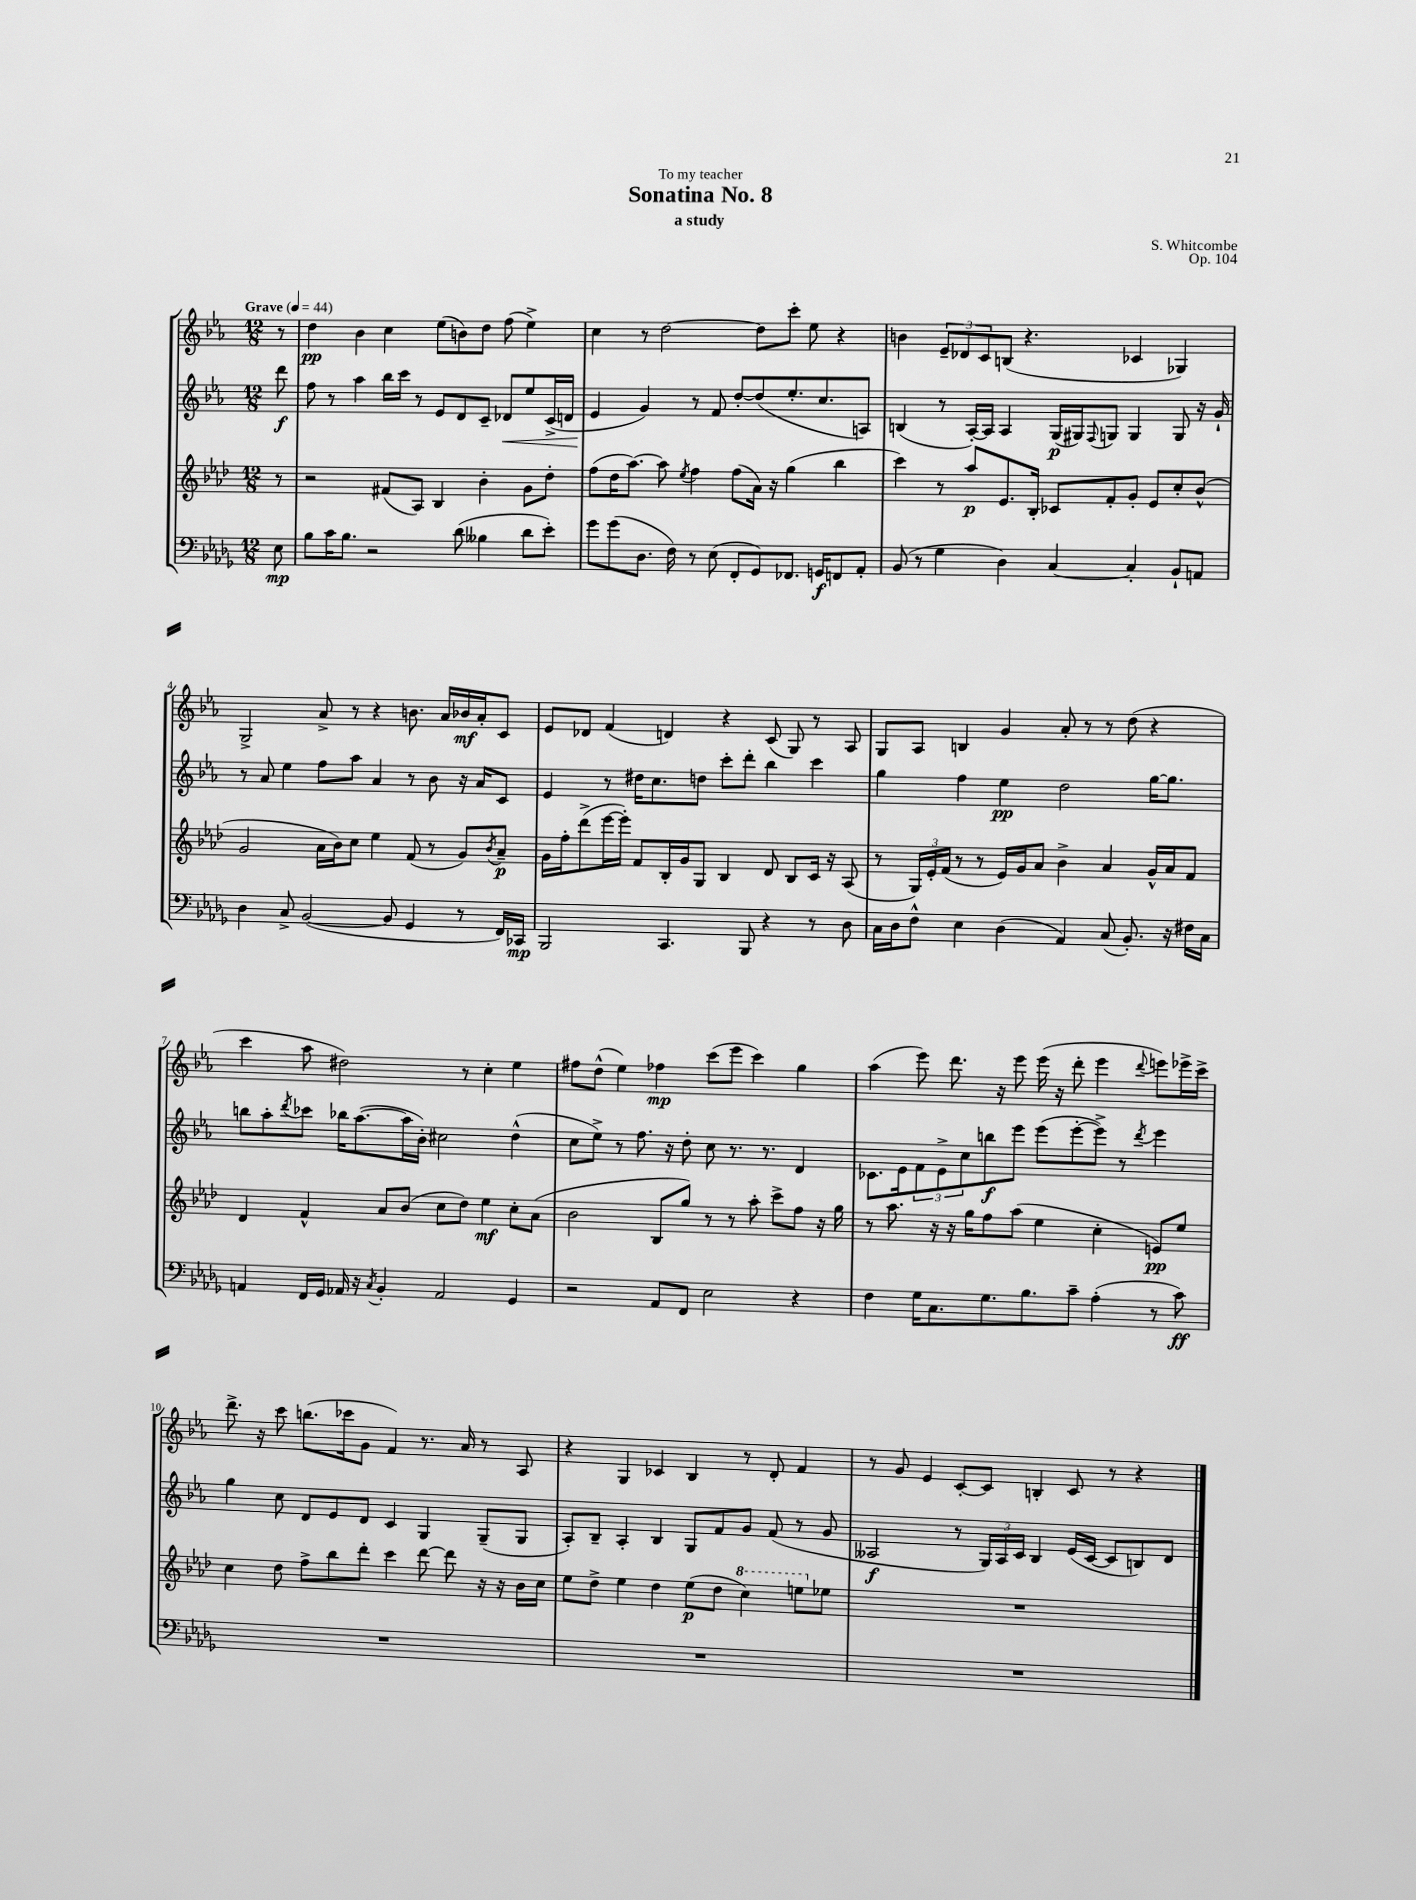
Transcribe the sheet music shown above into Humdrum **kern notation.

**kern	**dynam	**kern	**dynam	**kern	**dynam	**kern	**dynam
*part4	*part4	*part3	*part3	*part2	*part2	*part1	*part1
*staff4	*staff4	*staff3	*staff3	*staff2	*staff2	*staff1	*staff1
*clefF4	*	*clefG2	*	*clefG2	*	*clefG2	*
*k[b-e-a-d-g-]	*	*k[b-e-a-d-]	*	*k[b-e-a-]	*	*k[b-e-a-]	*
*M12/8	*	*M12/8	*	*M12/8	*	*M12/8	*
*MM44	*	*MM44	*	*MM44	*	*MM44	*
=	=	=	=	=	=	=	=
!	!	!	!	!	!	!LO:TX:a:B:t=Grave	!
8E-\	mp	8r	.	8ddd\	f	8r	.
=1	=1	=1	=1	=1	=1	=1	=1
8B-\L	.	2r	.	8ff\	.	4dd\	pp
16c\K	.	.	.	8r	.	.	.
8.B-\J	.	.	.	.	.	.	.
.	.	.	.	4aa-\	.	4b-\	.
2r	.	.	.	.	.	.	.
.	.	(8f#X/L	.	16bb-\LL	.	4cc\	.
.	.	.	.	16ccc\JJ	.	.	.
.	.	8A-/J)	.	8r	.	.	.
.	.	4B-/	.	8e-/L	.	(8ee-\L	.
(8d-\	.	.	.	8d/	.	8bn\)	.
4B--X\	.	4b-'\	.	8c~/J	.	8dd\J	.
!	!	!	!	!	!LO:HP:b	!	!
.	.	.	.	8d-X/L	<	(8ff\	.
8d-\L	.	8g\L	.	8ee-/	.	4ee-^\)	.
8e-'\J)	.	8dd-'\J	.	(16c^/L	.	.	.
.	.	.	.	16dn/JJ	.	.	.
=2	=2	=2	=2	=2	=2	=2	=2
8g-\L	.	(8ff\L	.	4e-/	.	4cc\	.
(8g-\	.	16dd-\K	.	.	.	.	.
.	.	[8.aa-\J)	.	.	.	.	.
8.D-\J	.	.	.	4g/)	[	8r	.
.	.	8aa-\]	.	.	.	[2dd\	.
16F\)	.	.	.	.	.	.	.
.	.	8qee-/	.	.	.	.	.
8r	.	4ff\	.	8r	.	.	.
(8E-\	.	.	.	8f/	.	.	.
8FF'/L	.	(8ff\L	.	[8dd'/L	.	.	.
8GG-/)	.	16a-\Jk)	.	(8dd/]	.	8dd\L]	.
.	.	16r	.	.	.	.	.
8.FF-X/J	.	(4gg\	.	8.ee-'/	.	8ccc'\J	.
.	.	.	.	.	.	8ee-\	.
16GGn/KL	f	.	.	8.cc/	.	.	.
8FFn/	.	4bb-\	.	.	.	4r	.
8AA-'/J	.	.	.	8An/J)	.	.	.
=3	=3	=3	=3	=3	=3	=3	=3
(8BB-/	.	4ccc\)	.	(4Bn/	.	4bn\	.
8r	.	.	.	.	.	.	.
4G-\	.	8r	.	8r	.	12e-~/L	.
.	.	.	.	.	.	12d-X/	.
.	.	8aa-/L	p	[16A-'/LL)	.	.	.
.	.	.	.	.	.	12c/	.
.	.	.	.	16A-/JJ]	.	.	.
4D-\)	.	8.e-/	.	4A-/	.	(8Bn/J	.
.	.	.	.	.	.	4.r	.
.	.	16B-'/Jk	.	.	.	.	.
[4C/	.	8c-X/L	.	(16G/LL	p	.	.
.	.	.	.	16G#X/J)	.	.	.
.	.	.	.	8qqF/	.	.	.
.	.	8f'/	.	8Gn/J	.	.	.
4C'/]	.	8g'/J	.	4G/	.	4c-X/	.
.	.	8e-/L	.	.	.	.	.
8BB-`/L	.	8cc'/	.	8G/	.	4G-X/)	.
8AAn/J	.	(8b-^^/J	.	16r	.	.	.
.	.	.	.	16g`/	.	.	.
!!LO:LB:g=z
=4	=4	=4	=4	=4	=4	=4	=4
4D-\	.	2g/	.	8r	.	2G^/	.
.	.	.	.	8a-/	.	.	.
8C^/	.	.	.	4ee-\	.	.	.
([2BB-/	.	.	.	.	.	.	.
.	.	16a-\LL	.	8ff\L	.	8a-^/	.
.	.	16b-\J)	.	.	.	.	.
.	.	8cc\J	.	8aa-\J	.	8r	.
.	.	4ee-\	.	4a-/	.	4r	.
8BB-/]	.	.	.	.	.	.	.
4GG-/	.	(8f/	.	8r	.	8.bn\	.
.	.	8r	.	8b-\	.	.	.
.	.	.	.	.	.	16a-/LL	.
8r	.	8g/L)	.	16r	.	16b-X/	mf
.	.	.	.	16a-/KL	.	16a-'/J	.
.	.	8qb-/	.	.	.	.	.
16FF/LL)	.	8a-~/J	p	8c/J	.	8c/J	.
16CC-X/JJ	mp	.	.	.	.	.	.
=5	=5	=5	=5	=5	=5	=5	=5
2BBB-/	.	16g\LL	.	4e-/	.	8e-/L	.
.	.	16ff'\J	.	.	.	.	.
.	.	(8ddd-^\	.	.	.	8d-X/J	.
.	.	[16eee-\L	.	8r	.	(4f/	.
.	.	16eee-'\JJ])	.	.	.	.	.
.	.	8f/L	.	16dd#X\KL	.	.	.
.	.	.	.	8.cc\	.	.	.
4.CC/	.	16B-'/L	.	.	.	4dn/)	.
.	.	16g/J	.	.	.	.	.
.	.	8G/J	.	8ddn\J	.	.	.
.	.	4B-/	.	8ccc'\L	.	4r	.
8BBB-/	.	.	.	8ddd'\J	.	.	.
4r	.	8d-/	.	4bb-\	.	(8c/	.
.	.	8B-/L	.	.	.	8G/)	.
8r	.	16c/Jk	.	4ccc\	.	8r	.
.	.	16r	.	.	.	.	.
8D-\	.	(8A-/	.	.	.	8A-/	.
=6	=6	=6	=6	=6	=6	=6	=6
16C\LL	.	8r	.	4gg\	.	8G/L	.
16D-\J	.	.	.	.	.	.	.
8F^^\J	.	24G/LL)	.	.	.	8A-/J	.
.	.	24e-'/	.	.	.	.	.
.	.	(24f/JJ	.	.	.	.	.
4E-\	.	8r	.	4ff\	.	4Bn/	.
.	.	8r	.	.	.	.	.
(4D-\	.	16e-/LL)	.	4ee-\	pp	4g/	.
.	.	16g/J	.	.	.	.	.
.	.	8a-/J	.	.	.	.	.
4AA-/)	.	4b-^\	.	2dd\	.	8a-'/	.
.	.	.	.	.	.	8r	.
(8C/	.	4a-/	.	.	.	8r	.
8.BB-'/)	.	.	.	.	.	(8dd\	.
.	.	16g^^/LL	.	[16gg\KL	.	4r	.
16r	.	16a-/J	.	8.gg\J]	.	.	.
16F#X\LL	.	8f/J	.	.	.	.	.
16C\JJ	.	.	.	.	.	.	.
!!LO:LB:g=z
=7	=7	=7	=7	=7	=7	=7	=7
4AAn/	.	4d-/	.	8bbn\L	.	4ccc\	.
.	.	.	.	8aa-'\	.	.	.
.	.	.	.	8qddd/	.	.	.
16FF/LL	.	4f^^/	.	8ccc-X\J	.	8aa-\	.
16GG-/JJ	.	.	.	.	.	.	.
16AA-X/	.	.	.	16bb-X\KL	.	2dd#X\)	.
16r	.	.	.	([8.aa-\	.	.	.
8qC/	.	.	.	.	.	.	.
4BB-'/	.	8a-/L	.	.	.	.	.
.	.	(8b-/J	.	16aa-\L]	.	.	.
.	.	.	.	16b-'\JJ)	.	.	.
2AA-/	.	8cc\L	.	2cc#X\	.	.	.
.	.	8dd-\J)	.	.	.	8r	.
.	.	4ee-\	mf	.	.	4cc'\	.
4GG-/	.	8cc'\L	.	(4dd^^\	.	4ee-\	.
.	.	(8a-\J	.	.	.	.	.
=8	=8	=8	=8	=8	=8	=8	=8
2r	.	2b-\	.	8cc\L	.	8ff#X\L	.
.	.	.	.	8ee-^\J)	.	(8dd^^\J	.
.	.	.	.	8r	.	4ee-\)	.
.	.	.	.	8.ff\	.	.	.
8AA-/L	.	8B-/L	.	.	.	4ff-X\	mp
.	.	.	.	16r	.	.	.
8FF/J	.	8gg/J)	.	8dd'\	.	.	.
2E-\	.	8r	.	8cc\	.	(8ccc\L	.
.	.	8r	.	8.r	.	8eee-\J	.
.	.	8aa-'\	.	.	.	4ccc\)	.
.	.	.	.	8.r	.	.	.
.	.	8ccc^\L	.	.	.	.	.
4r	.	8ff\J	.	4d/	.	4gg\	.
.	.	16r	.	.	.	.	.
.	.	16gg\	.	.	.	.	.
=9	=9	=9	=9	=9	=9	=9	=9
4F\	.	8r	.	8.c-X\L	.	(4aa-\	.
.	.	8.aa-\	.	.	.	.	.
.	.	.	.	16e-\k	.	.	.
16G-\KL	.	.	.	12f\	.	8eee-\)	.
8.C\	.	16r	.	.	.	.	.
.	.	.	.	12e-^\	.	.	.
.	.	16r	.	.	.	8.ddd\	.
.	.	.	.	12cc\	.	.	.
.	.	16gg\KL	.	.	.	.	.
8.G-\	.	8ff\	.	8bbn\	f	.	.
.	.	.	.	.	.	16r	.
.	.	(8aa-\J	.	8eee-\J	.	8eee-\	.
8.B-\	.	.	.	.	.	.	.
.	.	4ee-\	.	(8eee-\L	.	(16eee-\	.
.	.	.	.	.	.	16r	.
8c~\J	.	.	.	[8eee-'\	.	8ddd'\	.
(4A-'\	.	4cc'\	.	8eee-^\J])	.	4eee-\	.
.	.	.	.	8r	.	.	.
.	.	.	.	8qddd/	.	8qqddd/	.
8r	.	8en/L)	pp	4eee-\	.	8eeen\L)	.
8c\)	ff	8ee-/J	.	.	.	16eee-X^\L	.
.	.	.	.	.	.	16ccc^\JJ	.
!!LO:LB:g=z
=10	=10	=10	=10	=10	=10	=10	=10
1.r	.	4cc\	.	4gg\	.	8.ddd^\	.
.	.	.	.	.	.	16r	.
.	.	8dd-\	.	8cc\	.	8ccc\	.
.	.	8ff^\L	.	8d/L	.	(8.bbn\L	.
.	.	8bb-\	.	8e-/	.	.	.
.	.	.	.	.	.	16ccc-X\k	.
.	.	8ddd-'\J	.	8d/J	.	8g\J	.
.	.	4ccc\	.	4c/	.	4f/)	.
.	.	[8ddd-\	.	4G/	.	8.r	.
.	.	8ddd-\]	.	.	.	.	.
.	.	.	.	.	.	16a-/	.
.	.	16r	.	(8G~/L	.	8r	.
.	.	16r	.	.	.	.	.
.	.	16b-\LL	.	8G/J	.	8A-/	.
.	.	16cc\JJ	.	.	.	.	.
=11	=11	=11	=11	=11	=11	=11	=11
1.r	.	8ee-\L	.	8A-'/L)	.	4r	.
.	.	8dd-^\J	.	8B-~/J	.	.	.
.	.	4ee-\	.	4A-'/	.	4G/	.
.	.	4dd-\	.	4B-/	.	4c-X/	.
.	.	(8ee-\L	p	8G/L	.	4B-/	.
.	.	8dd-\J	.	8f/	.	.	.
*	*	*8va	*	*	*	*	*
.	.	4ccc\)	.	8g/J	.	8r	.
.	.	.	.	(8f/	.	8d'/	.
.	.	8eeen\L	.	8r	.	4f/	.
*	*	*X8va	*	*	*	*	*
.	.	8ee-X\J	.	8g/	.	.	.
=12	=12	=12	=12	=12	=12	=12	=12
1.r	.	1.r	.	2A--X/	f	8r	.
.	.	.	.	.	.	8g/	.
.	.	.	.	.	.	4e-/	.
.	.	.	.	8r	.	[8c'/L	.
.	.	.	.	24G/LL)	.	8c/J]	.
.	.	.	.	24A--/	.	.	.
.	.	.	.	24c/JJ	.	.	.
.	.	.	.	4B-/	.	4Bn'/	.
.	.	.	.	(16e-/LL	.	8c/	.
.	.	.	.	[16c/JJ	.	.	.
.	.	.	.	8c/L]	.	8r	.
.	.	.	.	8Bn/)	.	4r	.
.	.	.	.	8d/J	.	.	.
==	==	==	==	==	==	==	==
*-	*-	*-	*-	*-	*-	*-	*-
